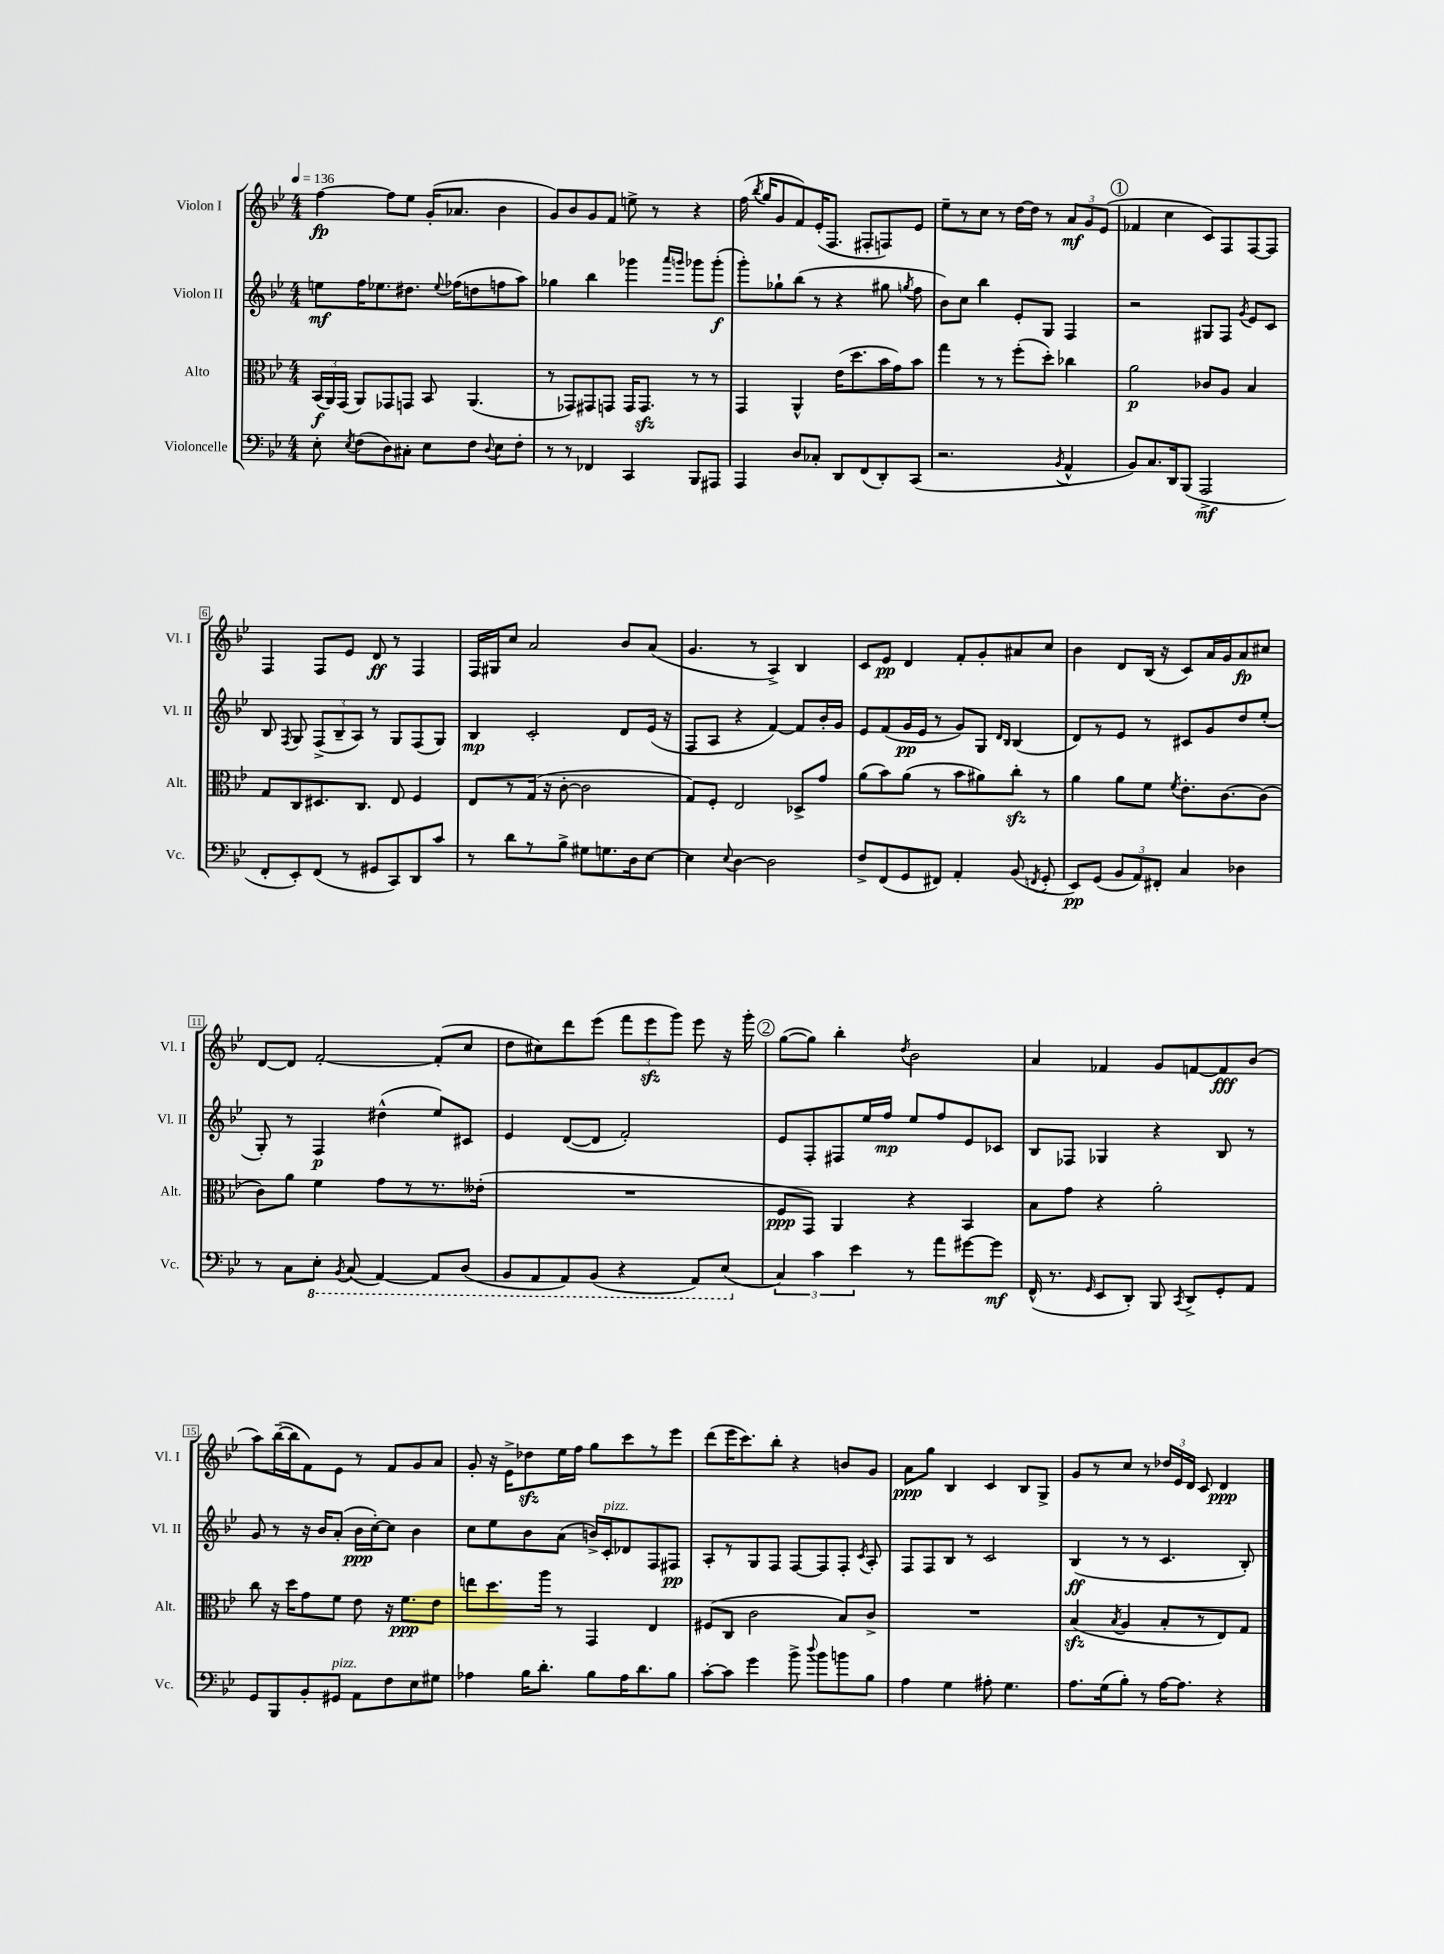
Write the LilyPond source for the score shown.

<<
\new StaffGroup <<
\new Staff = "s0" \with { instrumentName = "Violon I" shortInstrumentName = "Vl. I" } {
    \clef treble \key bes \major \numericTimeSignature \time 4/4 \tempo 4 = 136
    \autoBeamOff f''4~\fp f''8[ ees''8] g'16[-.( aes'8.] bes'4 |
    g'8[) bes'8 g'8 f'8] e''8-> r8 r4 |
    f''16( \acciaccatura { bes''8 } g''16[ g'8 f'8) ees'16-.( f8.] fis8[-. f8) ees'8] |
    ees''8[-- r8 c''8] r8 d''16[~ d''16] r8 \tuplet 3/2 { a'8[\mf g'8 ees'8]( } |
    \mark \markup { \circle "1" } fes'4 c''4 c'8[) f8 f8~ f8] |
    f4 f8[ ees'8] d'8\ff r8 f4 |
    f16[ gis16 c''8] a'2 bes'8[ a'8]( |
    g'4. r8 a4->) bes4 |
    c'8[ ees'8]\pp d'4 f'8[-. g'8-. ais'8 c''8] |
    bes'4 d'8[ bes16]( r16 c'8[) a'16 g'16 a'8\fp cis''8] |
    d'8[~ d'8] f'2~-. f'8[-.( c''8] |
    d''8[ cis''8) d'''8 ees'''8]( \tuplet 3/2 { f'''8[ ees'''8\sfz g'''8]) } ees'''8 r16 g'''16-. |
    \mark \markup { \circle "2" } g''8[~( g''8]) bes''4-. \acciaccatura { d''8 } bes'2 |
    a'4 fes'4 g'8[ f'8~ f'8\fff bes'8]( |
    a''8[) bes''16~--( bes''16 f'8) ees'8] r8 f'8[ g'8 a'8] |
    g'8-. r16 ees'16[-> des''8\sfz ees''16 f''16] g''8[ c'''8 r8 ees'''8] |
    d'''8[( ees'''16 c'''8.) bes''8]-. r4 b'8[ g'8] |
    a'8[\ppp g''8] bes4 c'4 bes8[ g8]-> |
    g'8[ r8 c''8] r8 \tuplet 3/2 { des''16[ ees'16 d'16] } c'8 d'4\ppp \bar "|." |
}
\new Staff = "s1" \with { instrumentName = "Violon II" shortInstrumentName = "Vl. II" } {
    \clef treble \key bes \major \numericTimeSignature \time 4/4
    \autoBeamOff e''8[\mf f''16 ees''8. dis''8.] \appoggiatura { ees''8 } fes''16[( d''8 f''8 a''8]) |
    ges''4 bes''4 ges'''4 \grace { a'''16[ g'''16] } ges'''8[ ges'''8]-.\f( |
    g'''8[-.) ges''8-! bes''8]( r8 r4 gis''8 \acciaccatura { g''8 } f''8 |
    bes'8[) c''8] bes''4 ees'8[-. g8] f4 |
    \mark \markup { \circle "1" } r2 gis8[ f8] \acciaccatura { g'8 } ees'8[ c'8] |
    bes8 \acciaccatura { f8 } g8 \tuplet 3/2 { f8[->( bes8-- a8]) } r8 g8[ f8( g8]) |
    bes4\mp c'2-. d'8[ ees'16]( r16 |
    f8[ a8] r4 f'4~) f'8[ bes'16-. g'16] |
    ees'8[ f'8( g'16\pp ees'16] r8 g'8[) g8] \grace { d'16[ bes16] } bes4( |
    d'8[) r8 ees'8] r8 cis'8[ g'8 d''8 ees''8]-.( |
    g8-.) r8 f4\p dis''4-^( ees''8[) cis'8] |
    ees'4 d'8[~( d'8] f'2-.) |
    \mark \markup { \circle "2" } ees'8[ f8-. fis8 ees''16 f''16]\mp ees''8[ f''8 ees'8 ces'8] |
    bes8[ fes8] ges4 r4 bes8 r8 |
    g'8 r8 r16 bes'16[ a'8]-.( bes'16[\ppp c''16~-.) c''8] bes'4 |
    c''8[ ees''8 bes'8 a'8]( b'16[->) c'16-.^\markup { \italic "pizz." } des'8 f8 fis8]\pp |
    a8[-. r8 g8 f8] f8[~ f8 f8]-. \acciaccatura { c'8 } a8-. |
    f8[ f8 bes8] r8 c'2 |
    bes4\ff( r8 r8 c'4. bes8-.) \bar "|." |
}
\new Staff = "s2" \with { instrumentName = "Alto" shortInstrumentName = "Alt." } {
    \clef alto \key bes \major \numericTimeSignature \time 4/4
    \autoBeamOff \tuplet 3/2 { bes,16[\f( a,16) g,16]( } a,8[) ges,8 g,8] bes,8 a,4.( |
    r8 ges,8[) gis,8 g,8] g,16[ g,8.]\sfz r8 r8 |
    g,4 a,4-^ ees'16[( d''8. bes'16 g'16) bes'8] |
    g''4 r8 r8 f''8[-.( d''8]-.) ces''4 |
    \mark \markup { \circle "1" } a'2\p ces'8[ a8] bes4 |
    g8[ c8 dis8. c8.] ees8 f4 |
    ees8[ r8 g16]( r16 c'8~-. c'2 |
    g8[) f8]-. ees2 des8[-> g'8] |
    a'8[( bes'8) a'8]( r8 bes'8[ ais'8) c''8]-.\sfz r8 |
    a'4 a'8[ f'8] \acciaccatura { f'8 } ees'8.[-. c'8.~ c'8]( |
    c'8[) a'8] f'4 g'8[ r8 r8. eeses'16]-.( |
    R1 |
    \mark \markup { \circle "2" } f8[\ppp g,8]) a,4 r4 bes,4 |
    bes8[ g'8] r4 a'2-. |
    c''8 r16 d''16[ g'8 f'8] ees'8 r16 f'8.[\ppp ees'8] |
    e''8[ d''8. a''16] r8 g,4 ees4 |
    fis8[( c8] c'2 bes8[) c'8]-> |
    R1 |
    bes4\sfz( \acciaccatura { bes8 } a4 bes8[-. r8 ees8) g8] \bar "|." |
}
\new Staff = "s3" \with { instrumentName = "Violoncelle" shortInstrumentName = "Vc." } {
    \clef bass \key bes \major \numericTimeSignature \time 4/4
    \autoBeamOff ees8-. \acciaccatura { ees8 } f8[( d8) cis8]-. ees8[ f8] \appoggiatura { d8 } ees8[ f8]-. |
    r8 r8 fes,4 c,4 bes,,8[ ais,,8] |
    a,,4 d8[ ces8]-. d,8[ f,8( d,8-.) c,8]( |
    r2. \acciaccatura { bes,8 } a,4-^ |
    \mark \markup { \circle "1" } bes,8[) c8. d,16 bes,,8]( a,,2->\mf |
    f,8[-. ees,8-.) f,8]( r8 gis,8[ c,8) d,8 c'8] |
    r8 d'8[ r8 bes8]-> gis8[ g8. d16 ees8]~ |
    ees4 \appoggiatura { ees8 } d4~ d2 |
    f8[-> f,8( g,8 fis,8]) a,4-. bes,8( \acciaccatura { f,8 } g,8-. |
    ees,8[\pp) g,8]( \tuplet 3/2 { bes,8[ a,8) fis,8]-. } c4 des4 |
    r8 c8[ \ottava #-1 ees,8]-. \acciaccatura { bes,,8 } c,8( a,,4~) a,,8[ d,8]( |
    bes,,8[ a,,8 a,,8) bes,,8]( r4 a,,8[) ees,8]( \ottava #0 |
    \mark \markup { \circle "2" } \tuplet 3/2 { c4) c'4 ees'4 } r8 a'8[ gis'8~ gis'8]\mf |
    f,16-^( r8. \grace { g,16 } ees,8[ d,8]-.) bes,,8 \acciaccatura { c,8 } d,8[-> g,8-. a,8] |
    g,8[ bes,,8 bes,8-. gis,8]^\markup { \italic "pizz." } a,8[ f8 ees8 gis8] |
    aes4 bes16[ d'8.]-. bes8[ aes16 d'8. bes8] |
    c'8[~-. c'8] g'4 bes'8-> \appoggiatura { d''8 } bes'8[ b'8 bes8] |
    a4 g4 ais8-. g4. |
    a8.[ g16( bes8]-.) r8 a16[~ a8.] r4 \bar "|." |
}
>>
>>
\layout { \context { \Score \override BarNumber.stencil = #(make-stencil-boxer 0.1 0.3 ly:text-interface::print) } }
